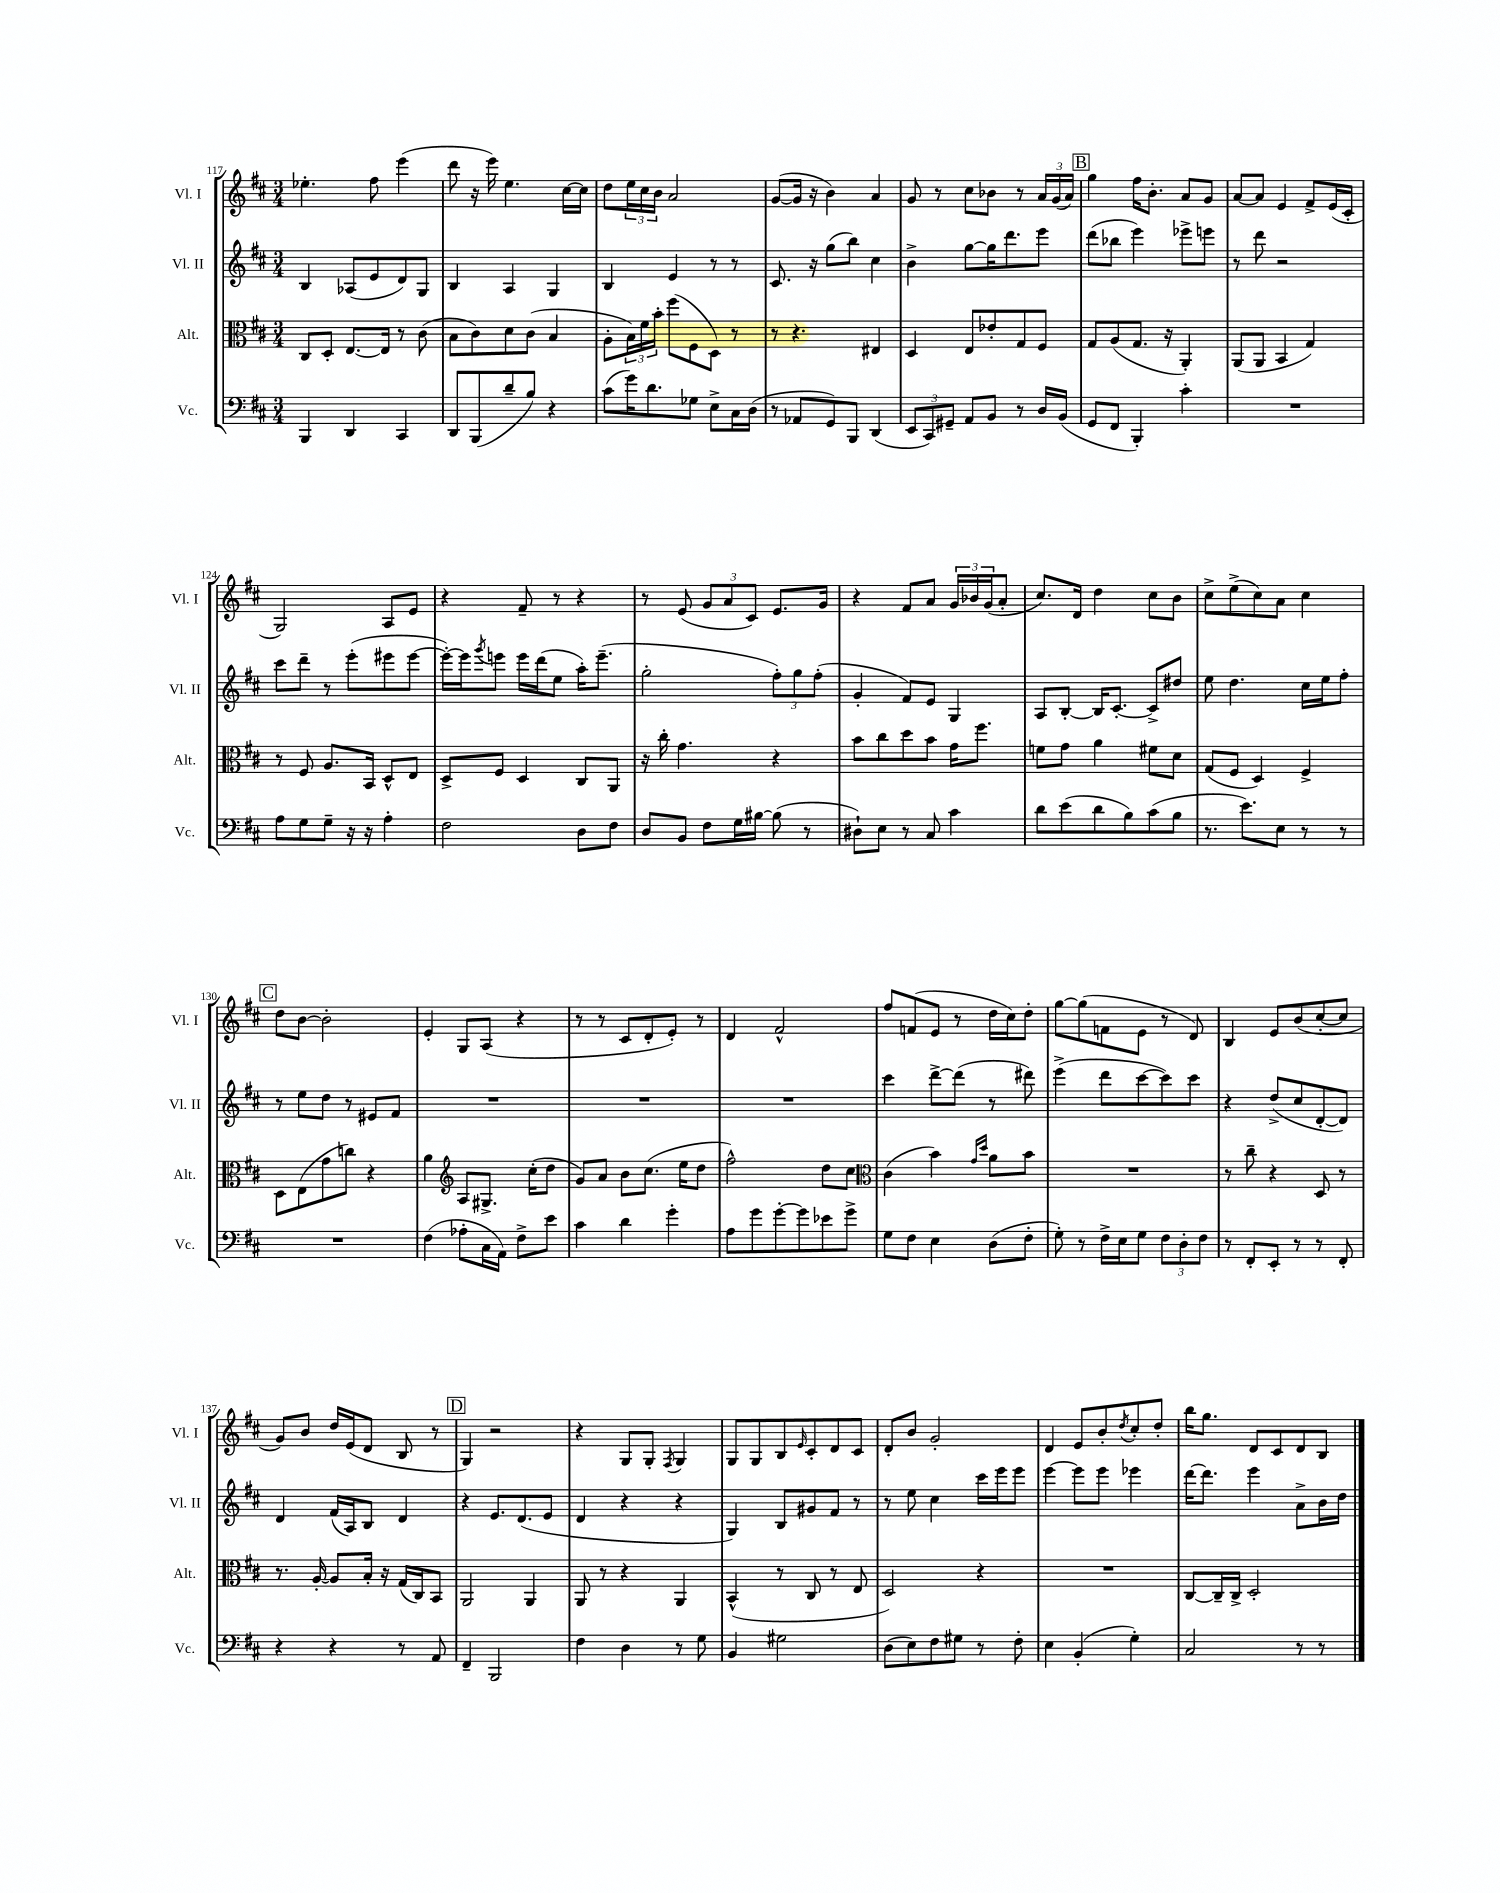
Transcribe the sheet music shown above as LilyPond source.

<<
\new StaffGroup <<
\new Staff = "s0" \with { instrumentName = "Vl. I" shortInstrumentName = "Vl. I" } {
    \clef treble \key d \major \numericTimeSignature \time 3/4
    ees''4.-. fis''8 e'''4( |
    d'''8 r16 e'''16) e''4. cis''16~ cis''16 |
    d''8 \tuplet 3/2 { e''16 cis''16 b'16 } a'2 |
    g'8~( g'16 r16 b'4) a'4 |
    g'8 r8 cis''8 bes'8 r8 \tuplet 3/2 { a'16 g'16( a'16) } |
    \mark \markup { \box "B" } g''4 fis''16 b'8.-. a'8 g'8 |
    a'8~ a'8 e'4 fis'8-> e'16( cis'16-. |
    g2) a8 e'8 |
    r4 fis'8-- r8 r4 |
    r8 e'8( \tuplet 3/2 { g'8 a'8 cis'8) } e'8. g'16 |
    r4 fis'8 a'8 \tuplet 3/2 { g'16 bes'16 g'16( } a'8-. |
    cis''8.) d'16 d''4 cis''8 b'8 |
    cis''8-> e''8->( cis''8) a'8 cis''4 |
    \mark \markup { \box "C" } d''8 b'8~ b'2-. |
    e'4-. g8 a8( r4 |
    r8 r8 cis'8 d'8-. e'8-.) r8 |
    d'4 fis'2-^ |
    fis''8 f'8( e'8 r8 d''16 cis''16) d''8-. |
    g''8~ g''8( f'8 e'8 r8 d'8) |
    b4 e'8 b'8( cis''8~-. cis''8 |
    g'8) b'8 d''16 e'16( d'8 b8 r8 |
    \mark \markup { \box "D" } g4) r2 |
    r4 g8 g8-. \acciaccatura { fis8 } g4 |
    g8 g8 b8 \grace { e'16 } cis'8-. d'8 cis'8 |
    d'8-. b'8 g'2-. |
    d'4 e'8 b'8-. \acciaccatura { d''8 } cis''8-. d''8-. |
    b''16 g''8. d'8 cis'8 d'8 b8 \bar "|." |
}
\new Staff = "s1" \with { instrumentName = "Vl. II" shortInstrumentName = "Vl. II" } {
    \clef treble \key d \major \numericTimeSignature \time 3/4
    b4 aes8( e'8 d'8) g8 |
    b4 a4 g4 |
    b4 e'4 r8 r8 |
    cis'8. r16 g''8( b''8) cis''4 |
    b'4-> g''8~ g''16 d'''8. e'''8 |
    \mark \markup { \box "B" } d'''8( bes''8 e'''4) ees'''8-> e'''8 |
    r8 d'''8 r2 |
    cis'''8 d'''8-- r8 e'''8-.( eis'''8 eis'''8~ |
    eis'''16~-.) eis'''16 \acciaccatura { g'''8 } e'''8 e'''16 d'''16( e''8 a''16-.) e'''8.--( |
    g''2-. \tuplet 3/2 { fis''8-.) g''8 fis''8-.( } |
    g'4-. fis'8) e'8 g4 |
    a8 b8~-. b16 cis'8.~-. cis'8-> dis''8 |
    e''8 d''4. cis''16 e''16 fis''8-. |
    \mark \markup { \box "C" } r8 e''8 d''8 r8 eis'8 fis'8 |
    R2. |
    R2. |
    R2. |
    cis'''4 d'''8~-> d'''8( r8 dis'''8) |
    e'''4->( d'''8 cis'''8~ cis'''8) cis'''8 |
    r4 d''8->( cis''8 d'8~-. d'8) |
    d'4 fis'16( a16) b8 d'4 |
    \mark \markup { \box "D" } r4 e'8. d'8.( e'8 |
    d'4 r4 r4 |
    g4) b8 gis'8 fis'8 r8 |
    r8 e''8 cis''4 cis'''16 e'''16 e'''8 |
    e'''4~ e'''8 e'''8 ees'''4 |
    d'''16~ d'''8. e'''4 a'8-> b'16 d''16 \bar "|." |
}
\new Staff = "s2" \with { instrumentName = "Alt." shortInstrumentName = "Alt." } {
    \clef alto \key d \major \numericTimeSignature \time 3/4
    cis8 d8-. e8.~ e16 r8 cis'8( |
    b8 cis'8) d'8 cis'8( b4 |
    a8-. \tuplet 3/2 { b16) fis'16 b'16-. } fis''8( fis8 d8) r8 |
    r8 r4. eis4 |
    d4 e8 ees'8-. g8 fis8 |
    \mark \markup { \box "B" } g8 a8( g8. r16 a,4-.) |
    a,8( a,8 b,4 g4) |
    r8 fis8 a8. b,16 d8-^ e8 |
    d8-> fis8 d4 cis8 a,8 |
    r16 cis''16-. g'4. r4 |
    b'8 cis''8 d''8 b'8 g'16 fis''8. |
    f'8 g'8 a'4 fis'8 d'8 |
    g8( fis8 d4) fis4-> |
    \mark \markup { \box "C" } d8 e8( g'8 c''8) r4 |
    a'4 \clef treble a8 gis8.-> cis''16-.( d''8 |
    g'8) a'8 b'8 cis''8.( e''16 d''8 |
    fis''2-^) d''8 cis''8 |
    \clef alto cis'4( b'4) \grace { g'16 d''16 } a'8 b'8 |
    R2. |
    r8 cis''8-- r4 d8 r8 |
    r8. a16~-. a8 b16-. r16 g16( cis16) b,8 |
    \mark \markup { \box "D" } a,2 a,4 |
    a,8 r8 r4 a,4 |
    b,4-^( r8 cis8 r8 e8 |
    d2) r4 |
    R2. |
    cis8~ cis16-- cis16-> d2-. \bar "|." |
}
\new Staff = "s3" \with { instrumentName = "Vc." shortInstrumentName = "Vc." } {
    \clef bass \key d \major \numericTimeSignature \time 3/4
    b,,4 d,4 cis,4 |
    d,8 b,,8( d'8-- b8) r4 |
    cis'8( g'16) d'8. ges8 e8-> cis16 d16( |
    r8 aes,8 g,8) b,,8 d,4( |
    \tuplet 3/2 { e,8 cis,8) gis,8-- } a,8 b,8 r8 d16 b,16( |
    \mark \markup { \box "B" } g,8 fis,8 b,,4-.) cis'4-. |
    R2. |
    a8 g8 g8-- r16 r16 a4-. |
    fis2 d8 fis8 |
    d8 b,8 fis8 g16 bis16~ bis8( r8 |
    dis8-!) e8 r8 cis8 cis'4 |
    d'8 e'8( d'8 b8) cis'8( b8 |
    r8. e'8.) e8 r8 r8 |
    \mark \markup { \box "C" } R2. |
    fis4( aes8-. cis16 a,16) fis8-> e'8 |
    cis'4 d'4 g'4-. |
    a8 g'8 g'8~-. g'8 ees'8 g'8-> |
    g8 fis8 e4 d8( fis8-. |
    g8-.) r8 fis16-> e16 g8 \tuplet 3/2 { fis8 d8-. fis8 } |
    r8 fis,8-. e,8-. r8 r8 fis,8-. |
    r4 r4 r8 a,8 |
    \mark \markup { \box "D" } fis,4-- b,,2 |
    fis4 d4 r8 g8 |
    b,4 gis2 |
    d8( e8) fis8 gis8 r8 fis8-. |
    e4 b,4-.( g4-.) |
    cis2 r8 r8 \bar "|." |
}
>>
>>
\layout { \context { \Score currentBarNumber = #117 } }
